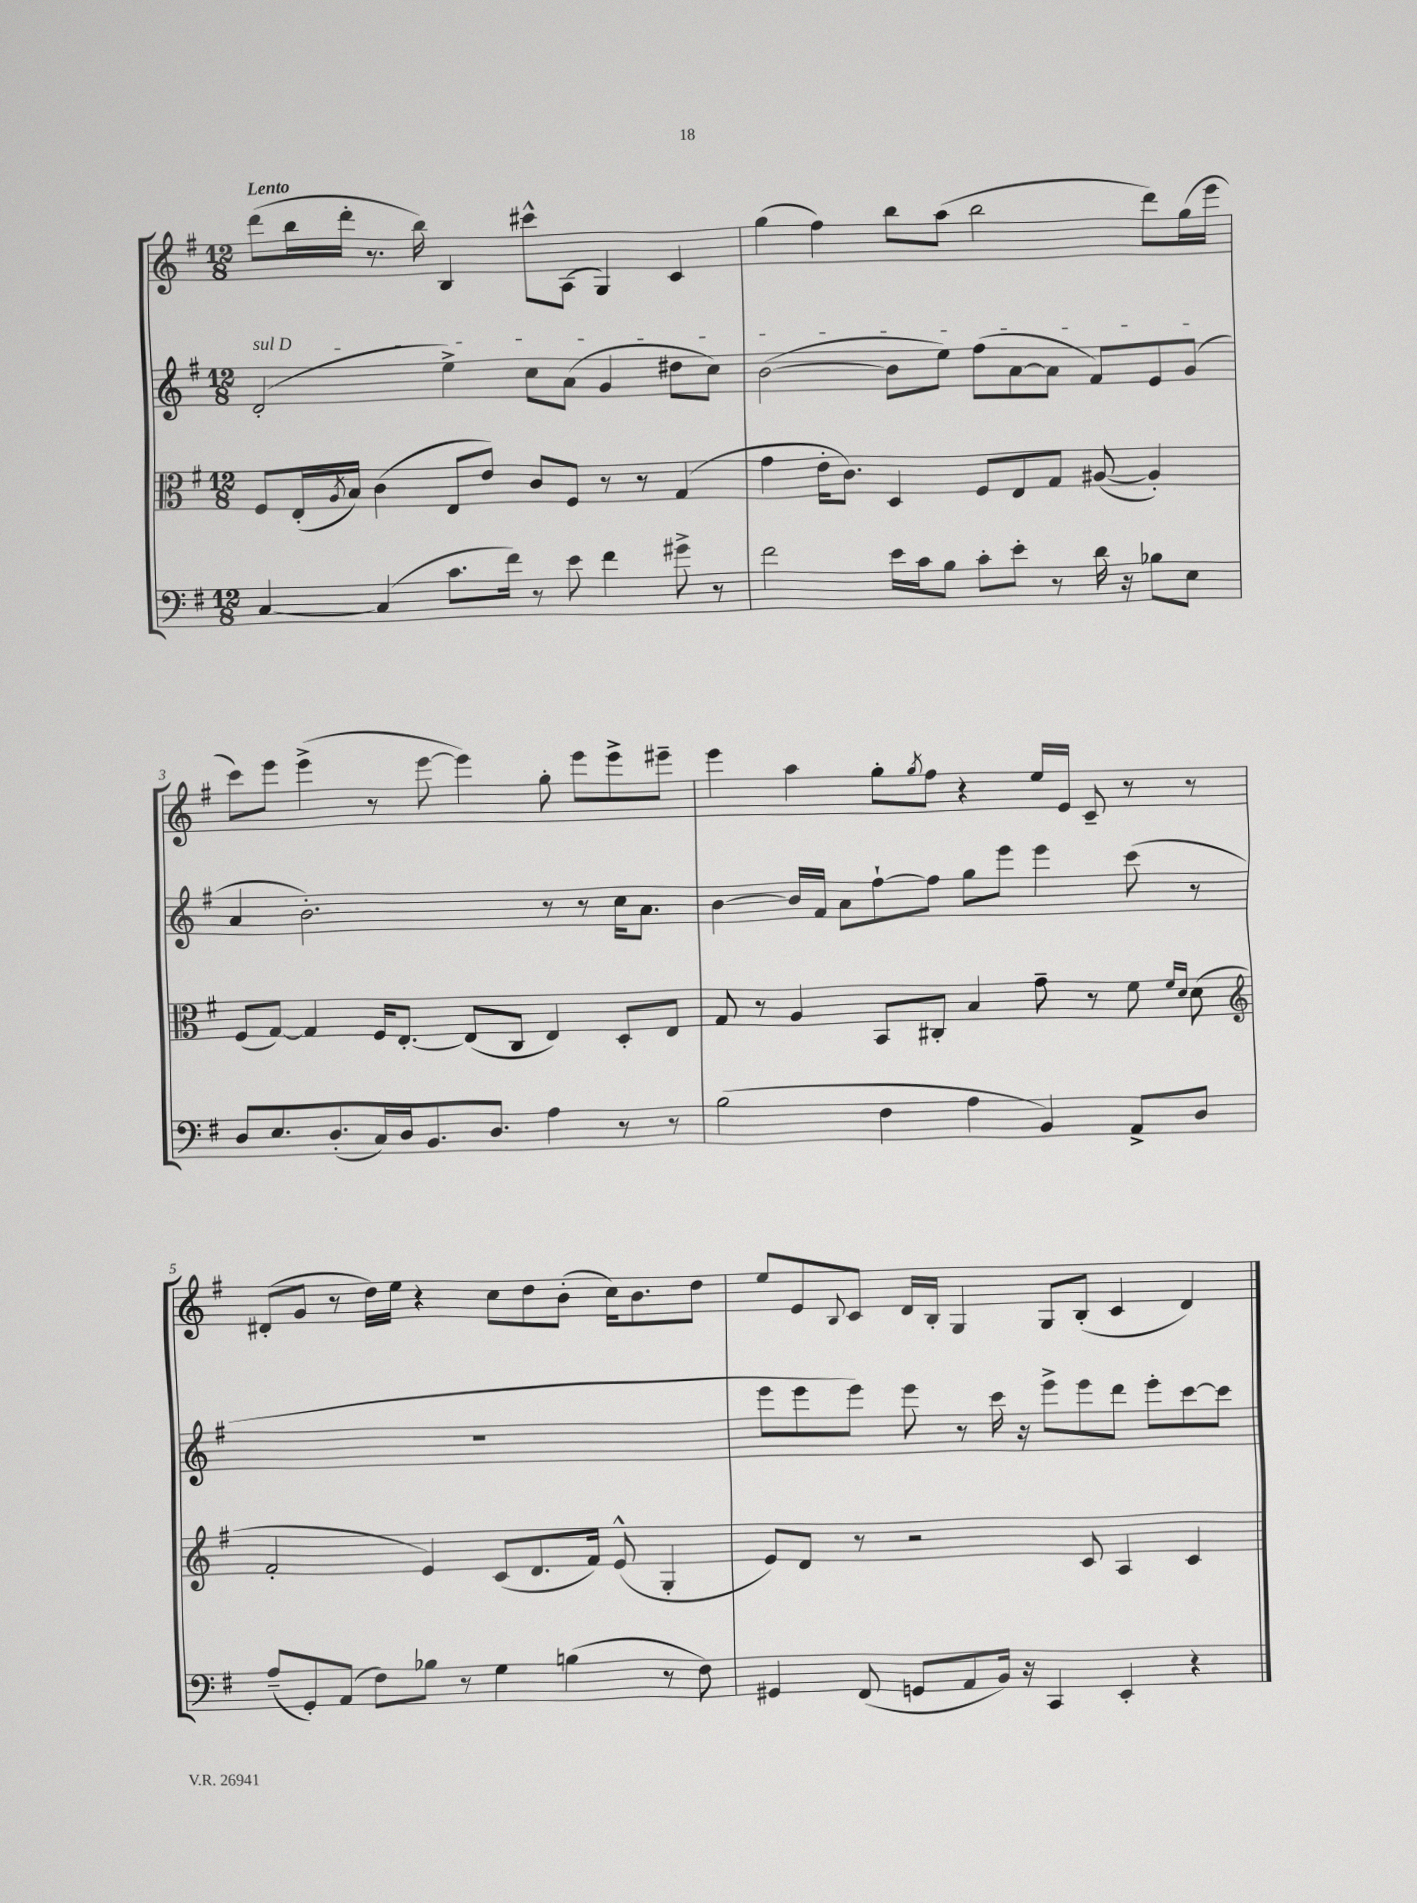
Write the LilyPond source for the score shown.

<<
\new StaffGroup <<
\new Staff = "s0" {
    \clef treble \key g \major \numericTimeSignature \time 12/8 \tempo "Lento"
    d'''8( b''16 d'''16-. r8. b''16) b4 cis'''8-^ a8( g4) c'4 |
    g''4( fis''4) b''8 a''8( b''2 d'''8) g''16( e'''16 |
    c'''8) e'''8 e'''4->( r8 e'''8~ e'''4) g''8-. e'''8 e'''8-> eis'''8-- |
    e'''4 a''4 g''8-. \acciaccatura { g''8 } fis''8 r4 e''16 e'16 c'8-- r8 r8 |
    dis'8-.( g'8 r8 d''16) e''16 r4 c''8 d''8 b'8-.( c''16) b'8. d''8 |
    e''8 e'8 \appoggiatura { b8 } c'8 d'16 b16-. g4 g8 b8-.( c'4 d'4) \bar "|." |
}
\new Staff = "s1" {
    \clef treble \key g \major \numericTimeSignature \time 12/8
    \once \override TextSpanner.bound-details.left.text = \markup { \italic "sul D" } d'2-.\startTextSpan( e''4->) c''8 a'8( g'4 dis''8 c''8) |
    b'2~( b'8 e''8) fis''8( a'8~ a'8 fis'8) e'8 g'8\stopTextSpan( |
    a'4 b'2.-.) r8 r8 c''16 a'8. |
    b'4~ b'16 fis'16 a'8 fis''8~-! fis''8 g''8 e'''8 e'''4 c'''8( r8 |
    R1. |
    e'''8 e'''8 e'''8) e'''8 r8 c'''16 r16 e'''8-> e'''8 d'''8 e'''8-. c'''8~ c'''8 \bar "|." |
}
\new Staff = "s2" {
    \clef alto \key g \major \numericTimeSignature \time 12/8
    fis8 e16-.( \acciaccatura { a8 } b16) c'4( e8 e'8) c'8 fis8 r8 r8 g4( |
    g'4 e'16-. c'8.) d4 fis8 e8 g8 ais8~( ais4-.) |
    fis8( g8~) g4 fis16 e8.~-. e8( c8 e4) d8-. e8 |
    g8 r8 a4 b,8 cis8-. b4 g'8-- r8 fis'8 \grace { fis'16 d'16 } d'8( |
    \clef treble fis'2-. e'4) c'8( d'8. fis'16) e'8-^( g4-. |
    e'8) d'8 r8 r2 c'8 a4 c'4 \bar "|." |
}
\new Staff = "s3" {
    \clef bass \key g \major \numericTimeSignature \time 12/8
    c4~ c4( c'8. fis'16) r8 e'8 fis'4 gis'8-> r8 |
    fis'2 e'16 c'16 b8 c'8-. e'8-. r8 d'16 r16 bes8 e8 |
    d8 e8. d8.-.( c16) d16 b,8. d8. a4 r8 r8 |
    b2( fis4 a4 b,4) a,8-> d8 |
    a8--( g,8-.) a,8( fis8) bes8 r8 g4 b4( r8 fis8) |
    gis,4 fis,8( g,8 a,8 b,16) r16 c,4 e,4-. r4 \bar "|." |
}
>>
>>
